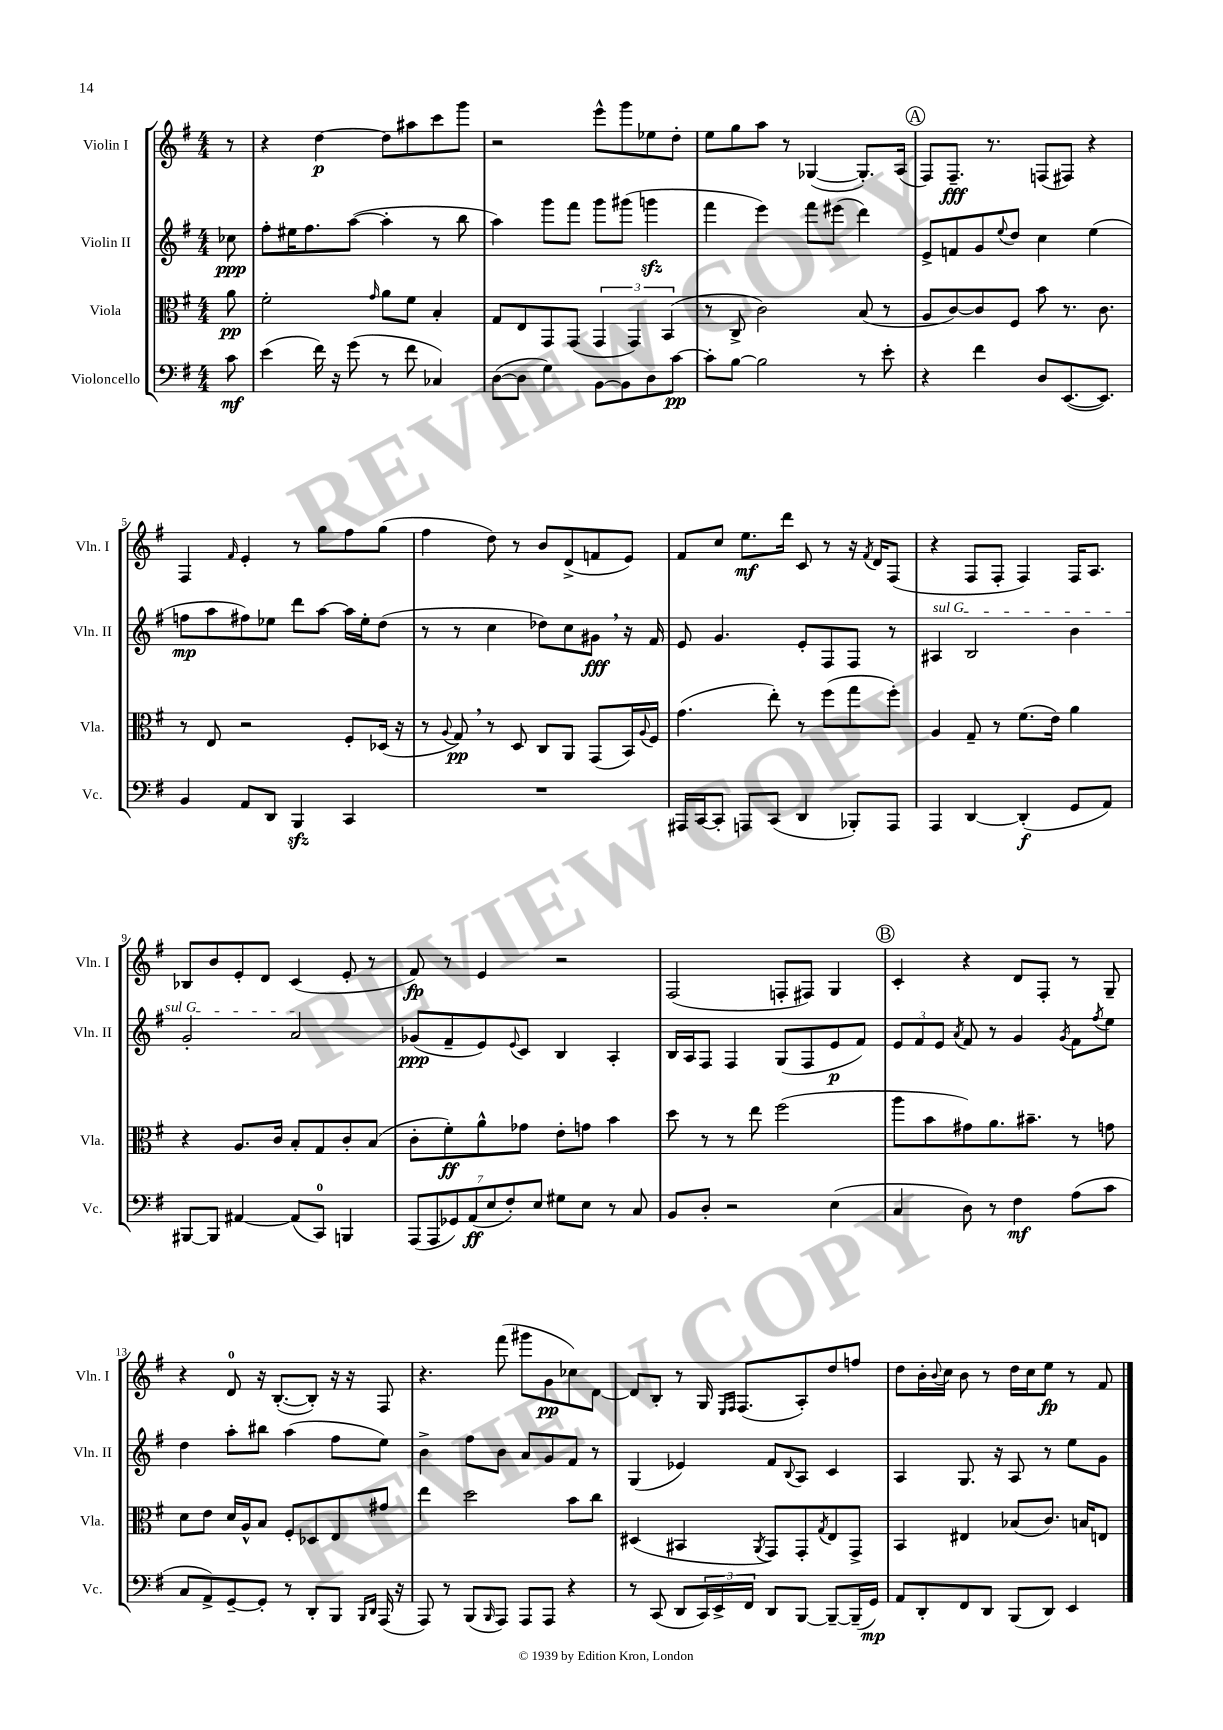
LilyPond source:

<<
\new StaffGroup <<
\new Staff = "s0" \with { instrumentName = "Violin I" shortInstrumentName = "Vln. I" } {
    \clef treble \key g \major \numericTimeSignature \time 4/4 \partial 8
    r8 |
    r4 d''4~\p d''8 ais''8 c'''8 g'''8 |
    r2 e'''8-^ g'''8 ees''8 d''8-. |
    e''8 g''8 a''8 r8 ges4~( ges8.-.) a16( |
    \mark \markup { \circle "A" } fis8) fis8.--\fff r8. f8( fis8) r4 |
    fis4 \grace { fis'16 } e'4-. r8 g''8 fis''8 g''8( |
    fis''4 d''8) r8 b'8 d'8->( f'8 e'8) |
    fis'8 c''8 e''8.\mf d'''16 c'8 r8 r16 \acciaccatura { fis'8 } d'16 fis8( |
    r4 fis8 fis8-. fis4) fis16 a8. |
    bes8 b'8 e'8-. d'8 c'4( e'8-. r8 |
    fis'8\fp) r8 e'4 r2 |
    fis2( f8-. fis8) g4 |
    \mark \markup { \circle "B" } c'4-. r4 d'8 fis8-. r8 g8-- |
    r4 d'8-0 r16 b8.~-.( b8-.) r16 r16 fis8 |
    r4. fis'''8( gis'''8 g'8\pp ces''8) d'8~ |
    d'8 b8-. r8 g16 \grace { e16 fis16 } fis8.( a8-.) d''8 f''8 |
    d''8 b'16-. \appoggiatura { b'8 } c''16 b'8 r8 d''16 c''16 e''8\fp r8 fis'8 \bar "|." |
}
\new Staff = "s1" \with { instrumentName = "Violin II" shortInstrumentName = "Vln. II" } {
    \clef treble \key g \major \numericTimeSignature \time 4/4 \partial 8
    ces''8\ppp |
    fis''8-. eis''16 fis''8. a''8~( a''4-. r8 b''8 |
    a''4) g'''8 fis'''8 g'''8 gis'''8( g'''4\sfz |
    fis'''4 e'''4) fis'''8 eis'''8( d'''4) |
    \mark \markup { \circle "A" } e'8-> f'8 g'8 \appoggiatura { e''8 } d''8 c''4 e''4( |
    f''8\mp a''8 fis''8) ees''8 d'''8 a''8~ a''16 ees''16-. d''8( |
    r8 r8 c''4 des''8) c''8 gis'8\fff \breathe r16 fis'16 |
    e'8 g'4. e'8-. fis8 fis8 r8 |
    \once \override TextSpanner.bound-details.left.text = \markup { \italic "sul G" } ais4\startTextSpan b2 b'4 |
    g'2-. a'2\stopTextSpan |
    ges'8\ppp( fis'8-- e'8) \appoggiatura { e'8 } c'8 b4 a4-. |
    b16 a16 fis8 fis4 g8( fis8 e'8\p fis'8) |
    \mark \markup { \circle "B" } \tuplet 3/2 { e'8 fis'8 e'8 } \acciaccatura { a'8 } fis'8 r8 g'4 \acciaccatura { g'8 } fis'8 \acciaccatura { fis''8 } e''8 |
    d''4 a''8-. bis''8 a''4( fis''8 e''8) |
    b'4-> fis''8 b'8 a'8 g'8 fis'8 r8 |
    g4( ees'4) fis'8 \appoggiatura { b8 } a8 c'4 |
    a4 g8. r16 a8 r8 e''8 g'8 \bar "|." |
}
\new Staff = "s2" \with { instrumentName = "Viola" shortInstrumentName = "Vla." } {
    \clef alto \key g \major \numericTimeSignature \time 4/4 \partial 8
    a'8\pp |
    fis'2-. \grace { g'16 } a'8 fis'8 b4-. |
    g8 e8 g,8 g,8( \tuplet 3/2 { g,4 g,4) b,4( } |
    r8 c8-> c'2) b8( r8 |
    \mark \markup { \circle "A" } a8 c'8~) c'8 fis8 b'8 r8. c'8. |
    r8 e8 r2 fis8-. des16( r16 |
    r8 \appoggiatura { a8 } g8\pp) \breathe r8 d8 c8 a,8 g,8( b,16) \appoggiatura { a8 } fis16 |
    g'4.( e''8-.) r8 fis''8( g''8 fis''8-.) |
    a4 g8-- r8 fis'8.( e'16) a'4 |
    r4 a8. c'16 b8-. g8 c'8-. b8( |
    c'8-. fis'8-.\ff) a'8-^ ges'8 e'8-. g'8 b'4 |
    d''8 r8 r8 e''8 fis''2( |
    \mark \markup { \circle "B" } a''8 b'8 gis'8) a'8. bis'8.-- r8 g'8 |
    d'8 e'8 d'16 a16-^ b8 fis8-. des8 e8 gis'8 |
    e''4 d''2 b'8 c''8 |
    dis4( bis,4 \acciaccatura { a,8 } g,8) g,8-. \acciaccatura { g8 } e8 g,8-> |
    b,4 eis4 bes8( c'8.) b16 e8 \bar "|." |
}
\new Staff = "s3" \with { instrumentName = "Violoncello" shortInstrumentName = "Vc." } {
    \clef bass \key g \major \numericTimeSignature \time 4/4 \partial 8
    c'8\mf |
    e'4( fis'16) r16 g'8( r8 fis'8 ces4) |
    d8~( d8 g4) b,8~ b,8 d8 c'8~\pp |
    c'8-. b8~ b2 r8 e'8-. |
    \mark \markup { \circle "A" } r4 fis'4 d8 e,8.~( e,8.) |
    b,4 a,8 d,8 b,,4\sfz c,4 |
    R1 |
    ais,,16 c,16~ c,8-. a,,8 c,8( d,4 bes,,8-.) a,,8 |
    a,,4 d,4~ d,4-.\f( g,8 a,8) |
    bis,,8~ bis,,8 ais,4~ ais,8( c,8-0) b,,4 |
    \tuplet 7/4 { a,,8( a,,8 ges,8) a,8\ff( e8 fis8-.) e8 } gis8 e8 r8 c8 |
    b,8 d8-. r2 e4( |
    \mark \markup { \circle "B" } c4 d8) r8 fis4\mf a8( c'8 |
    c8 a,8->) g,8~-- g,8-. r8 d,8-. b,,8 \grace { b,,16 d,16 } a,,16( r16 |
    a,,8) r8 b,,8( \grace { b,,16 } a,,8) a,,8 a,,8 r4 |
    r8 c,8( d,8 \tuplet 3/2 { c,16) e,16-> fis,16 } d,8 b,,8~ b,,8~-- b,,16--( g,16\mp) |
    a,8 d,8-. fis,8 d,8 b,,8( d,8) e,4 \bar "|." |
}
>>
>>
